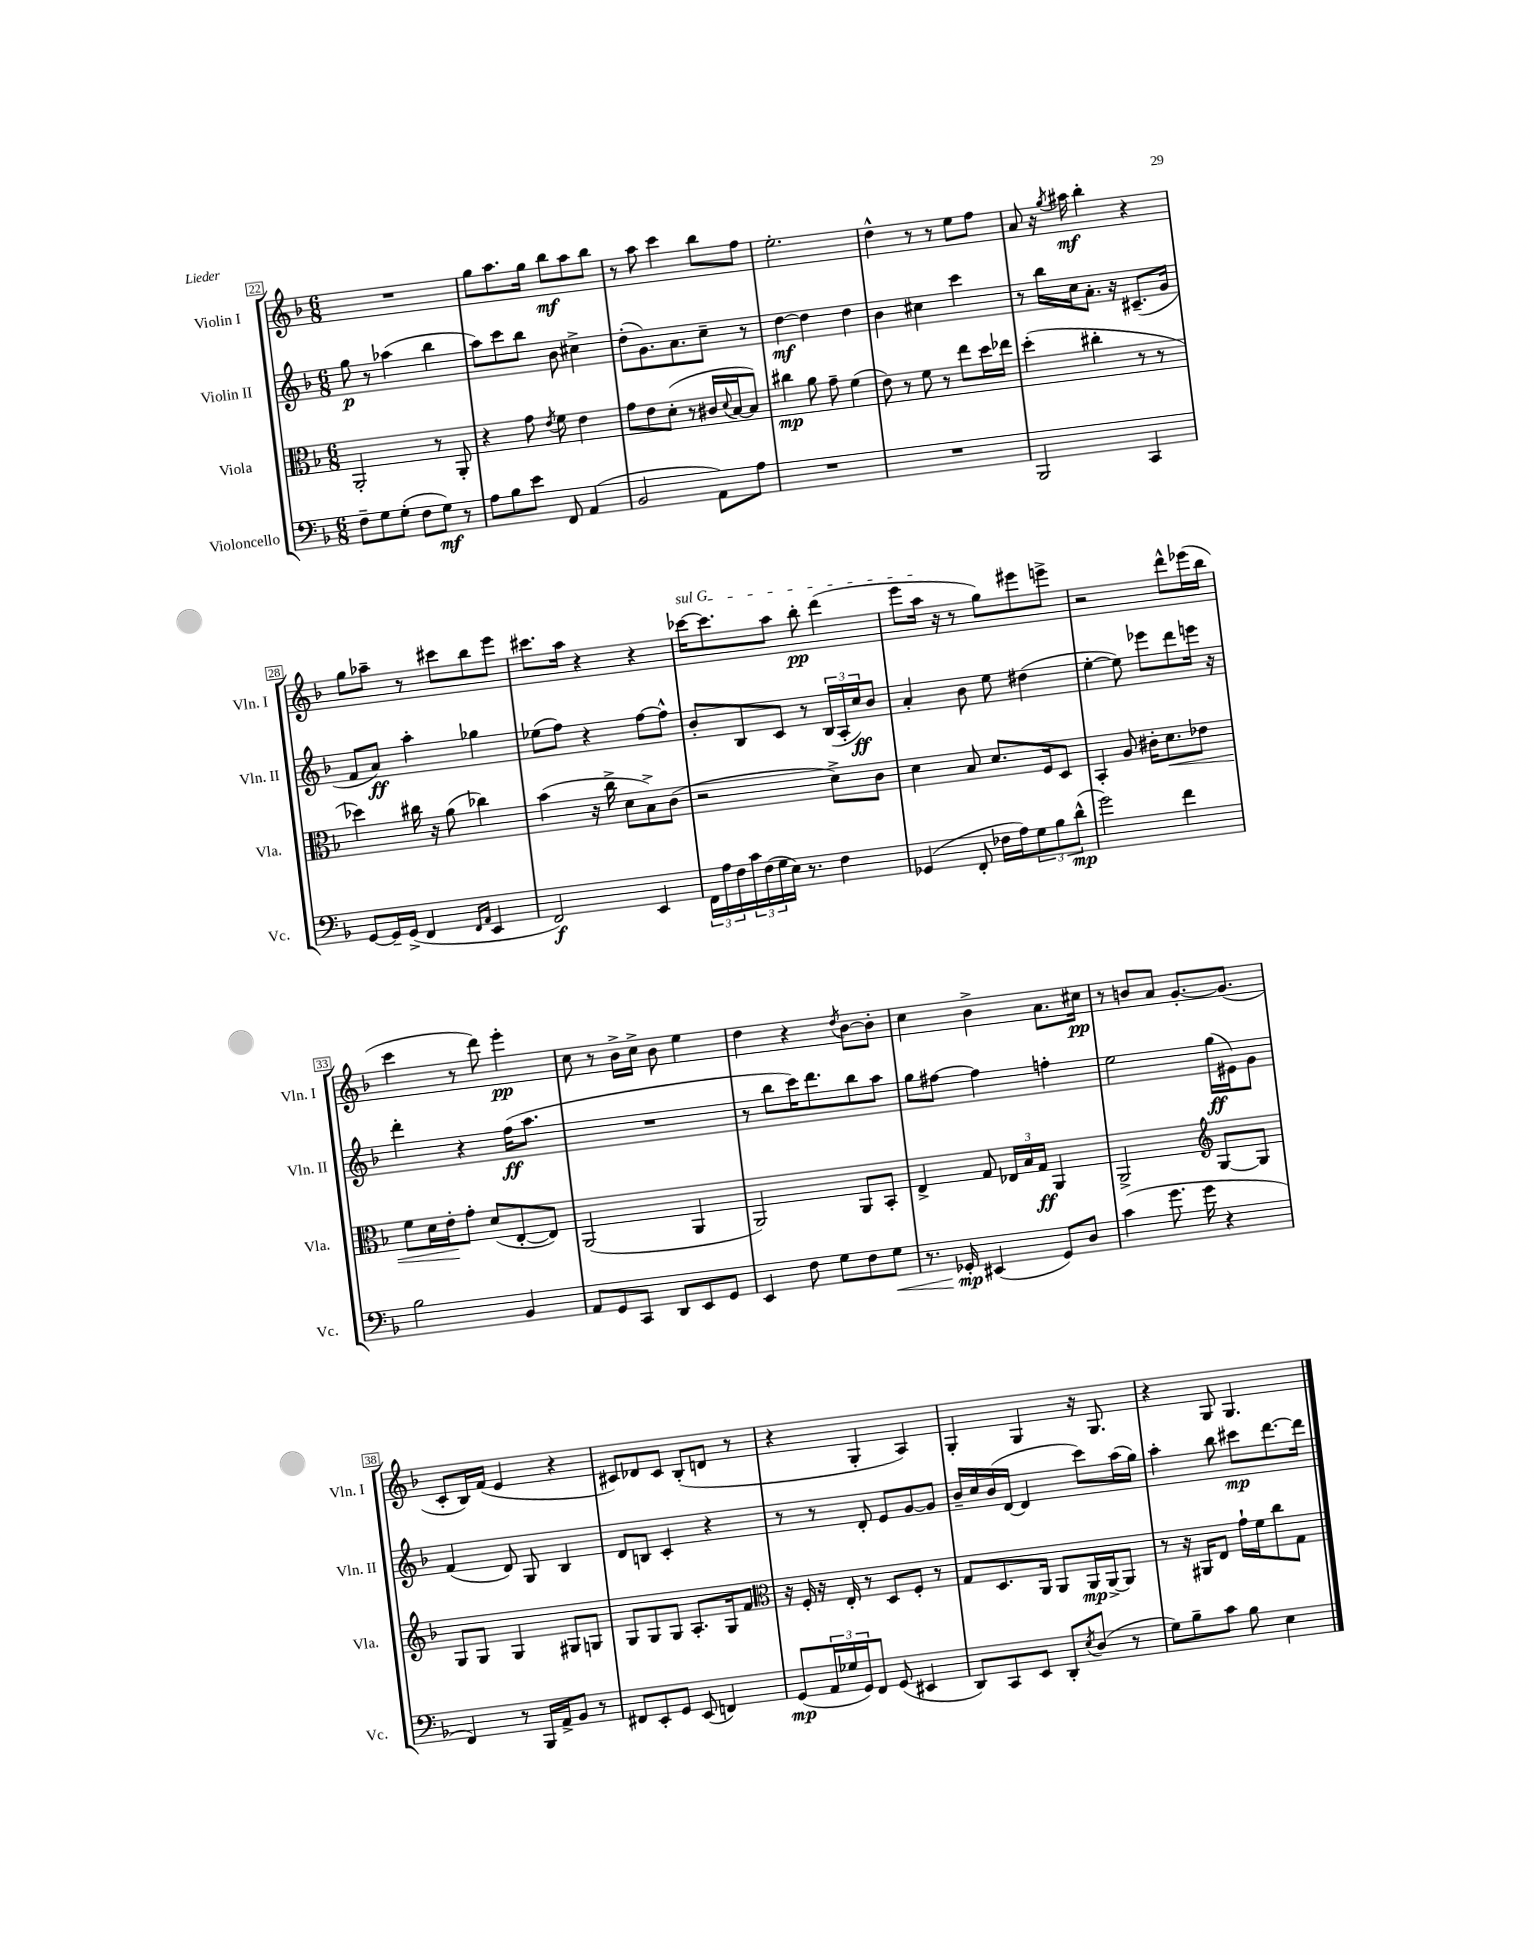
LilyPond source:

<<
\new StaffGroup <<
\new Staff = "s0" \with { instrumentName = "Violin I" shortInstrumentName = "Vln. I" } {
    \clef treble \key f \major \numericTimeSignature \time 6/8
    R2. |
    g''8 a''8. g''16 bes''8\mf a''8 bes''8 |
    r8 a''8 c'''4 bes''8 f''8 |
    e''2.-. |
    d''4-^ r8 r8 e''8 f''8 |
    a'8 r16 \acciaccatura { g''8 } ais''16\mf bes''4-. r4 |
    g''8 aes''8-- r8 cis'''8 bes''8 e'''8 |
    cis'''8. a''16 r4 r4 |
    \once \override TextSpanner.bound-details.left.text = \markup { \italic "sul G" } ces'''16~\startTextSpan ces'''8. a''8 bes''8-.\pp d'''4( |
    e'''8 a''16\stopTextSpan r16 r8 g''8) eis'''8 e'''8-> |
    r2 d'''8-^ ees'''16( bes''16 |
    c'''4 r8 d'''8) e'''4-.\pp |
    c''8 r8 bes'16-> c''16-> bes'8 e''4 |
    d''4 r4 \acciaccatura { d''8 } bes'8~ bes'8-. |
    c''4 bes'4-> a'8. cis''16\pp |
    r8 b'8 a'8 g'8.~-. g'8.( |
    c'8-. bes16) f'16( e'4 r4 |
    cis'8) des'8 cis'8 bes8-.( d'8 r8 |
    r4 g4-. a4) |
    g4-. g4 r16 g8. |
    r4 g8 g4. \bar "|." |
}
\new Staff = "s1" \with { instrumentName = "Violin II" shortInstrumentName = "Vln. II" } {
    \clef treble \key f \major \numericTimeSignature \time 6/8
    g''8\p r8 aes''4( bes''4 |
    a''8) c'''8 bes''8 bes'8 cis''4-> |
    d''8-.( g'8.) a'8. c''8-- r8 |
    d''4~\mf d''4 d''4 |
    bes'4 cis''4 c'''4 |
    r8 bes''16 c''16 a'8.-. r16 cis'8.--( g'16 |
    f'8 a'8\ff) a''4-. ges''4 |
    ees''8( f''8) r4 f''8~ f''8-^ |
    bes'8-. bes8 c'8 r8 \tuplet 3/2 { bes16( a16-. c''16\ff) } bes'8 |
    a'4-. bes'8 e''8 dis''4( |
    e''4~-. e''8) ees'''8 d'''8 e'''16 r16 |
    d'''4-. r4 f''16\ff( a''8. |
    R2. |
    r8 bes''8 c'''16) d'''8. bes''8 a''8 |
    g''8 fis''8~ fis''4 f''4-. |
    e''2 g''16\ff( eis'16) g'8 |
    f'4( d'8) g8 bes4 |
    d'8 b8 c'4-. r4 |
    r8 r8 d'8-. e'8 g'8~ g'8 |
    bes'16-- c''16 bes'16( d'16~ d'4 c'''8) a''16( g''16) |
    a''4-. bes''8 cis'''8\mp d'''8.~ d'''16 \bar "|." |
}
\new Staff = "s2" \with { instrumentName = "Viola" shortInstrumentName = "Vla." } {
    \clef alto \key f \major \numericTimeSignature \time 6/8
    a,2-. r8 a,8-. |
    r4 g'8 \acciaccatura { e'8 } f'8 e'4 |
    g'8 e'8 d'8-.( r8 cis'16 \appoggiatura { d'8 } bes16~ bes8) |
    cis''4\mp a'8 g'8-- f'4( |
    e'8) r8 f'8 r8 e''8 d''16 ees''16 |
    d''4-.( cis''4-. r8 r8 |
    des''4) cis''16 r16 a'8( ces''4) |
    bes'4( r16 c''16-> d'8 bes8->) c'8( |
    r2 d'8->) c'8 |
    d'4 bes8 d'8. f16 d8 |
    bes,4-. a8 cis'16-. d'8.\< ees'8 |
    f'8 d'16 e'16-.\! g'8-. d'8( e8~-. e8) |
    a,2( a,4 |
    a,2) a,8 bes,8-. |
    e4-> g8 \tuplet 3/2 { ees16 bes16 g16\ff } a,4 |
    a,2-> \clef treble g8~ g8 |
    g8 g8 g4 gis8 g8 |
    g8 g8 g8 a8.-. g16 f'8 |
    \clef alto r16 f16-. r16 e16-. r8 d8 f8-. r8 |
    g8 d8. a,16 a,8 a,16\mp a,16~-> a,8 |
    r8 r16 ais,16 e8 g'16-! f'16 c''8 g8 \bar "|." |
}
\new Staff = "s3" \with { instrumentName = "Violoncello" shortInstrumentName = "Vc." } {
    \clef bass \key f \major \numericTimeSignature \time 6/8
    f8-- g8 g8-.( f8 g8\mf) r8 |
    a8 bes8 e'8 f,8 a,4( |
    bes,2 a,8) a8 |
    R2. |
    R2. |
    bes,,2 c,4 |
    g,8~ g,16-- g,16->( f,4 \grace { f,16 a,16 } e,4 |
    f,2\f) e,4 |
    \tuplet 3/2 { f,16 a16 f16 } \tuplet 3/2 { c'16 f16( g16 } e16) r8. f4 |
    ges,4( f,8-. fes16 a16) \tuplet 3/2 { g8 bes8 d'8-^\mp( } |
    g'2) f'4 |
    bes2 bes,4 |
    a,8 g,8 c,8 d,8 e,8 g,8 |
    e,4 f8 g8 f8 g8\< |
    r8. ges,16-.\mp\! eis,4( ges,8) d8 |
    c'4( g'8. g'16 r4 |
    f,4) r8 bes,,16 a,16-> bes,8 r8 |
    fis,8 e,8-. g,8 e,8( f,4) |
    g,8\mp( \tuplet 3/2 { a,16 ges16 g,16) } f,8 g,8( eis,4 |
    d,8) c,8 e,8 d,8-. \acciaccatura { e8 } d8( r8 |
    g8) bes8-- c'8 bes8 e4 \bar "|." |
}
>>
>>
\layout { \context { \Score currentBarNumber = #22 \override BarNumber.stencil = #(make-stencil-boxer 0.1 0.3 ly:text-interface::print) } }
